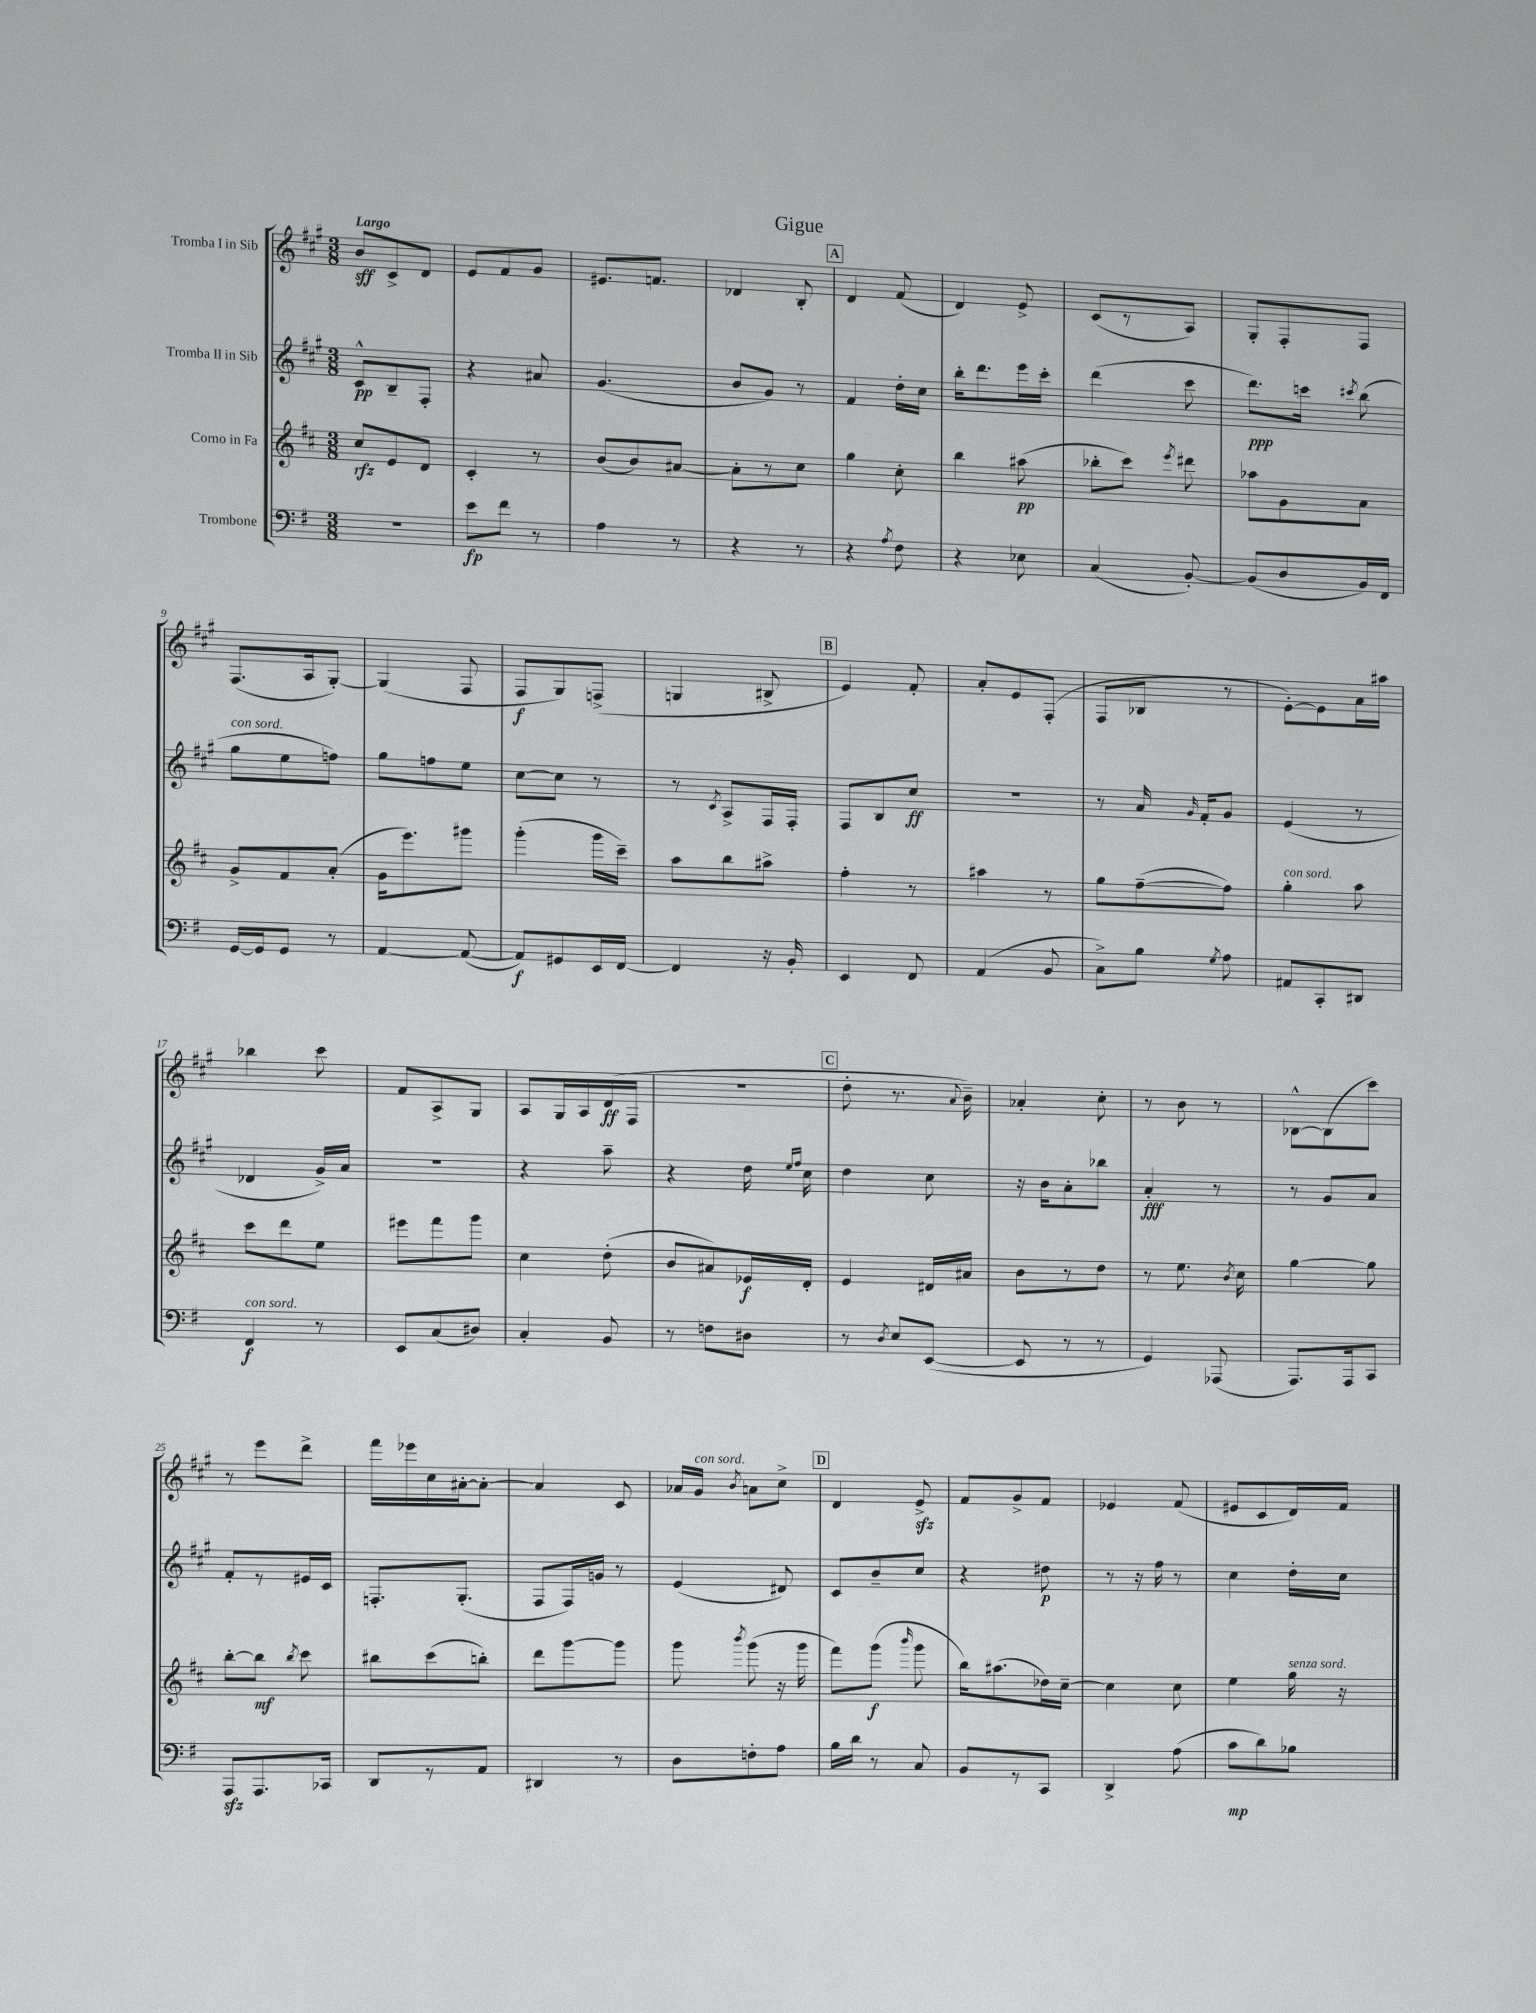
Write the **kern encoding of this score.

**kern	**dynam	**kern	**dynam	**kern	**dynam	**kern	**dynam
*part4	*part4	*part3	*part3	*part2	*part2	*part1	*part1
*staff4	*staff4	*staff3	*staff3	*staff2	*staff2	*staff1	*staff1
*I"Trombone	*	*I"Corno in Fa	*	*I"Tromba II in Sib	*	*I"Tromba I in Sib	*
*clefF4	*	*clefG2	*	*clefG2	*	*clefG2	*
*k[f#]	*	*k[f#c#]	*	*k[f#c#g#]	*	*k[f#c#g#]	*
*M3/8	*	*M3/8	*	*M3/8	*	*M3/8	*
=1	=1	=1	=1	=1	=1	=1	=1
!	!	!	!	!	!	!LO:TX:a:B:t=Largo	!
4.r	.	8cc#/L	rfz	8c#^^/L	pp	8b/L	sff
.	.	8e/	.	8B~/	.	8c#^/	.
.	.	8d/J	.	8F#'/J	.	8d/J	.
=2	=2	=2	=2	=2	=2	=2	=2
8e\L	fp	4c#'/	.	4r	.	8e/L	.
8f#\J	.	.	.	.	.	8f#/	.
8r	.	8r	.	8a#X/	.	8g#/J	.
=3	=3	=3	=3	=3	=3	=3	=3
4A\	.	(8b/L	.	(4.g#/	.	8.e#X/L	.
.	.	8b/)	.	.	.	.	.
.	.	.	.	.	.	8.fn/J	.
8r	.	[8a#X/J	.	.	.	.	.
=4	=4	=4	=4	=4	=4	=4	=4
4r	.	8a#'\L]	.	8b/L	.	4d-X/	.
.	.	8r	.	8g#/J)	.	.	.
8r	.	8cc#\J	.	8r	.	8B'/	.
!!LO:REH:place=s1:t=A
=5	=5	=5	=5	=5	=5	=5	=5
4r	.	4gg\	.	4f#/	.	4d/	.
8qA/	.	.	.	.	.	.	.
8F#\	.	8cc#'\	.	16dd'\LL	.	(8f#/	.
.	.	.	.	16cc#\JJ	.	.	.
=6	=6	=6	=6	=6	=6	=6	=6
4r	.	4bb\	.	16bb'\KL	.	4d/)	.
.	.	.	.	8.ddd\	.	.	.
8E-X\	.	(8aa#X\	pp	16eee\L	.	8e^/	.
.	.	.	.	16ccc#'\JJ	.	.	.
=7	=7	=7	=7	=7	=7	=7	=7
(4C/	.	8bb-X'\L	.	(4ddd\	.	(8c#/L	.
.	.	8ccc#\J)	.	.	.	8r	.
.	.	8qeee/	.	.	.	.	.
[8BB'/)	.	8ddd#X\	.	8ccc#\	.	8A/J)	.
=8	=8	=8	=8	=8	=8	=8	=8
(8BB/L]	.	8aa-X\L	.	8.ddd\L)	ppp	8G#'/L	.
8D/	.	8g\	.	.	.	8F#'/	.
.	.	.	.	16cccn\Jk	.	.	.
.	.	.	.	8qccc#X/	.	.	.
16BB/L)	.	8a\J	.	(8bb\	.	8F#/J	.
16FF#/JJ	.	.	.	.	.	.	.
!!LO:LB:g=z
=9	=9	=9	=9	=9	=9	=9	=9
!	!	!	!	!LO:TX:a:i:t=con sord.	!	!	!
[16GG/LL	.	8g^/L	.	8gg#\L	.	(8.F#/L	.
16GG/J]	.	.	.	.	.	.	.
8GG/J	.	8f#/	.	8ee\	.	.	.
.	.	.	.	.	.	16A/k	.
8r	.	(8a'/J	.	8ffn\J)	.	[8G#'/J)	.
=10	=10	=10	=10	=10	=10	=10	=10
[4AA/	.	16g\KL	.	8gg#\L	.	(4G#/]	.
.	.	8.eee\)	.	.	.	.	.
.	.	.	.	8ffn\	.	.	.
(8AA/_	.	8ggg#X\J	.	8ee\J	.	8F#/	.
=11	=11	=11	=11	=11	=11	=11	=11
8AA/L])	f	(4ggg'\	.	[8cc#\L	.	8F#/L	f
8GG#X/	.	.	.	8cc#\J]	.	8G#/)	.
16EE/L	.	16ggg\LL	.	8r	.	(8Fn^/J	.
[16FF#/JJ	.	16ccc#~\JJ)	.	.	.	.	.
=12	=12	=12	=12	=12	=12	=12	=12
4FF#/]	.	8aa\L	.	8r	.	4Gn/	.
.	.	.	.	8qc#/	.	.	.
.	.	8bb\	.	8A^/L	.	.	.
16r	.	8aa#X^\J	.	16F#/L	.	8B#X^/	.
16BB'/	.	.	.	16F#'/JJ	.	.	.
!!LO:REH:place=s1:t=B
=13	=13	=13	=13	=13	=13	=13	=13
4EE/	.	4ff#'\	.	8F#/L	.	4e/)	.
.	.	.	.	8B/	.	.	.
8FF#/	.	8r	.	8cc#/J	ff	8f#'/	.
=14	=14	=14	=14	=14	=14	=14	=14
(4AA/	.	4aa#X\	.	4.r	.	8a'/L	.
.	.	.	.	.	.	8e/	.
8BB/	.	8r	.	.	.	(8F#'/J	.
=15	=15	=15	=15	=15	=15	=15	=15
8C^\L)	.	8gg\L	.	8r	.	8F#/L	.
8B\J	.	([8ff#~\	.	16a/	.	8B-X/J	.
.	.	.	.	16qqg#/	.	.	.
.	.	.	.	16f#'/KL	.	.	.
8qG/	.	.	.	.	.	.	.
8A\	.	8ff#\J])	.	8g#/J	.	8r	.
=16	=16	=16	=16	=16	=16	=16	=16
!	!	!LO:TX:a:i:t=con sord.	!	!	!	!	!
8AA#X/L	.	4gg'\	.	(4e/	.	[8e'\L)	.
8CC'/	.	.	.	.	.	8e\]	.
8DD#X/J	.	8aa\	.	8r	.	16a\L	.
.	.	.	.	.	.	16aa#X\JJ	.
!!LO:LB:g=z
=17	=17	=17	=17	=17	=17	=17	=17
!LO:TX:a:i:t=con sord.	!	!	!	!	!	!	!
4FF#/	f	8ccc#\L	.	4d-X/	.	4bb-X\	.
.	.	8ddd\	.	.	.	.	.
8r	.	8ee\J	.	16g#^/LL)	.	8ccc#\	.
.	.	.	.	16a/JJ	.	.	.
=18	=18	=18	=18	=18	=18	=18	=18
8EE/L	.	8eee#X\L	.	4.r	.	8f#/L	.
(8C/	.	8fff#\	.	.	.	8A^/	.
8D#X/J)	.	8ggg\J	.	.	.	8G#/J	.
=19	=19	=19	=19	=19	=19	=19	=19
4C'/	.	4cc#\	.	4r	.	8A/L	.
.	.	.	.	.	.	16G#/L	.
.	.	.	.	.	.	16A/	.
8BB/	.	(8dd'\	.	8aa~\	.	(16d/	ff
.	.	.	.	.	.	16F#/JJ	.
=20	=20	=20	=20	=20	=20	=20	=20
8r	.	8b/L	.	4r	.	4.r	.
8Fn\L	.	8a#X/)	.	.	.	.	.
8D#X\J	.	16e-X/L	f	16dd\	.	.	.
.	.	.	.	16qqee/LL	.	.	.
.	.	.	.	16qqff#/JJ	.	.	.
.	.	16d'/JJ	.	16cc#\	.	.	.
!!LO:REH:place=s1:t=C
=21	=21	=21	=21	=21	=21	=21	=21
8r	.	4e/	.	4dd\	.	8dd'\	.
8qD/	.	.	.	.	.	.	.
8E/L	.	.	.	.	.	8.r	.
([8EE/J	.	16d#X/LL	.	8cc#\	.	.	.
.	.	.	.	.	.	8qqa/	.
.	.	16a#X/JJ	.	.	.	16b~\)	.
=22	=22	=22	=22	=22	=22	=22	=22
8EE/]	.	8b\L	.	16r	.	4a-X'/	.
.	.	.	.	16b\KL	.	.	.
8r	.	8r	.	8a'\	.	.	.
8r	.	8dd\J	.	8bb-X\J	.	8cc#'\	.
=23	=23	=23	=23	=23	=23	=23	=23
4GG/)	.	8r	.	4a'/	fff	8r	.
.	.	8.ee\	.	.	.	8b\	.
(8AAA-X/	.	.	.	8r	.	8r	.
.	.	8qb/	.	.	.	.	.
.	.	16cc#\	.	.	.	.	.
=24	=24	=24	=24	=24	=24	=24	=24
8.AAA/L)	.	[4gg\	.	8r	.	[8B-X^^\L	.
.	.	.	.	8g#/L	.	(8B-\]	.
16AAA/k	.	.	.	.	.	.	.
8CC/J	.	8gg\]	.	8a/J	.	8ccc#\J)	.
!!LO:LB:g=z
=25	=25	=25	=25	=25	=25	=25	=25
8AAAzz/L	.	[8bb'\L	.	8f#'/L	.	8r	.
8.AAA/	.	8bb\J]	mf	8r	.	8eee\L	.
.	.	8qbb/	.	.	.	.	.
.	.	8ccc#\	.	16e#X/L	.	8ddd^\J	.
16CC-X/Jk	.	.	.	16c#/JJ	.	.	.
=26	=26	=26	=26	=26	=26	=26	=26
8DD/L	.	8bb#X\L	.	8.Fn'/L	.	16fff#\LL	.
.	.	.	.	.	.	16eee-X\	.
8r	.	(8ccc#\	.	.	.	16cc#\	.
.	.	.	.	(8.G#'/J	.	[16a#X'\J	.
8AA/J	.	8bbn'\J)	.	.	.	8a#'\J_	.
=27	=27	=27	=27	=27	=27	=27	=27
4DD#X/	.	8ddd\L	.	8F#/L	.	4a#/]	.
.	.	[8ggg\	.	16F#/L)	.	.	.
.	.	.	.	16gn/JJ	.	.	.
8r	.	8ggg\J]	.	8r	.	8c#/	.
=28	=28	=28	=28	=28	=28	=28	=28
8D\L	.	8ggg\	.	(4e/	.	16a-X/LL	.
!	!	!	!	!	!	!LO:TX:a:i:t=con sord.	!
.	.	.	.	.	.	16g#/JJ	.
.	.	8qbbb/	.	.	.	8qb/	.
8Fn'\	.	(8ggg\	.	.	.	8an\L	.
8A\J	.	16r	.	8d#X/)	.	8cc#^\J	.
.	.	16ggg\	.	.	.	.	.
!!LO:REH:place=s1:t=D
=29	=29	=29	=29	=29	=29	=29	=29
16B\LL	.	8fff#\L)	.	8c#/L	.	4d/	.
16d\JJ	.	.	.	.	.	.	.
8r	.	(8ggg\J	f	8b~/	.	.	.
.	.	16qqbbb/	.	.	.	.	.
8C/	.	8ggg\	.	8cc#/J	.	8ezz^/	.
=30	=30	=30	=30	=30	=30	=30	=30
8BB/L	.	16bb\KL)	.	4r	.	8f#/L	.
.	.	(8.aa#X\	.	.	.	.	.
8r	.	.	.	.	.	8g#^/	.
8CC/J	.	16dd-X\L)	.	8dd#X\	p	8f#/J	.
.	.	[16cc#~\JJ	.	.	.	.	.
=31	=31	=31	=31	=31	=31	=31	=31
4DD^/	.	4cc#\]	.	8r	.	4e-X/	.
.	.	.	.	16r	.	.	.
.	.	.	.	16ff#\	.	.	.
(8A\	.	8cc#\	.	8r	.	(8f#/	.
=32	=32	=32	=32	=32	=32	=32	=32
8c\L	mp	4ee\	.	4cc#\	.	8e#X/L	.
8d\)	.	.	.	.	.	8c#/	.
!	!	!LO:TX:a:i:t=senza sord.	!	!	!	!	!
8B-X\J	.	16gg\	.	16dd'\LL	.	16d/L)	.
.	.	16r	.	16cc#\JJ	.	16f#/JJ	.
==	==	==	==	==	==	==	==
*-	*-	*-	*-	*-	*-	*-	*-
